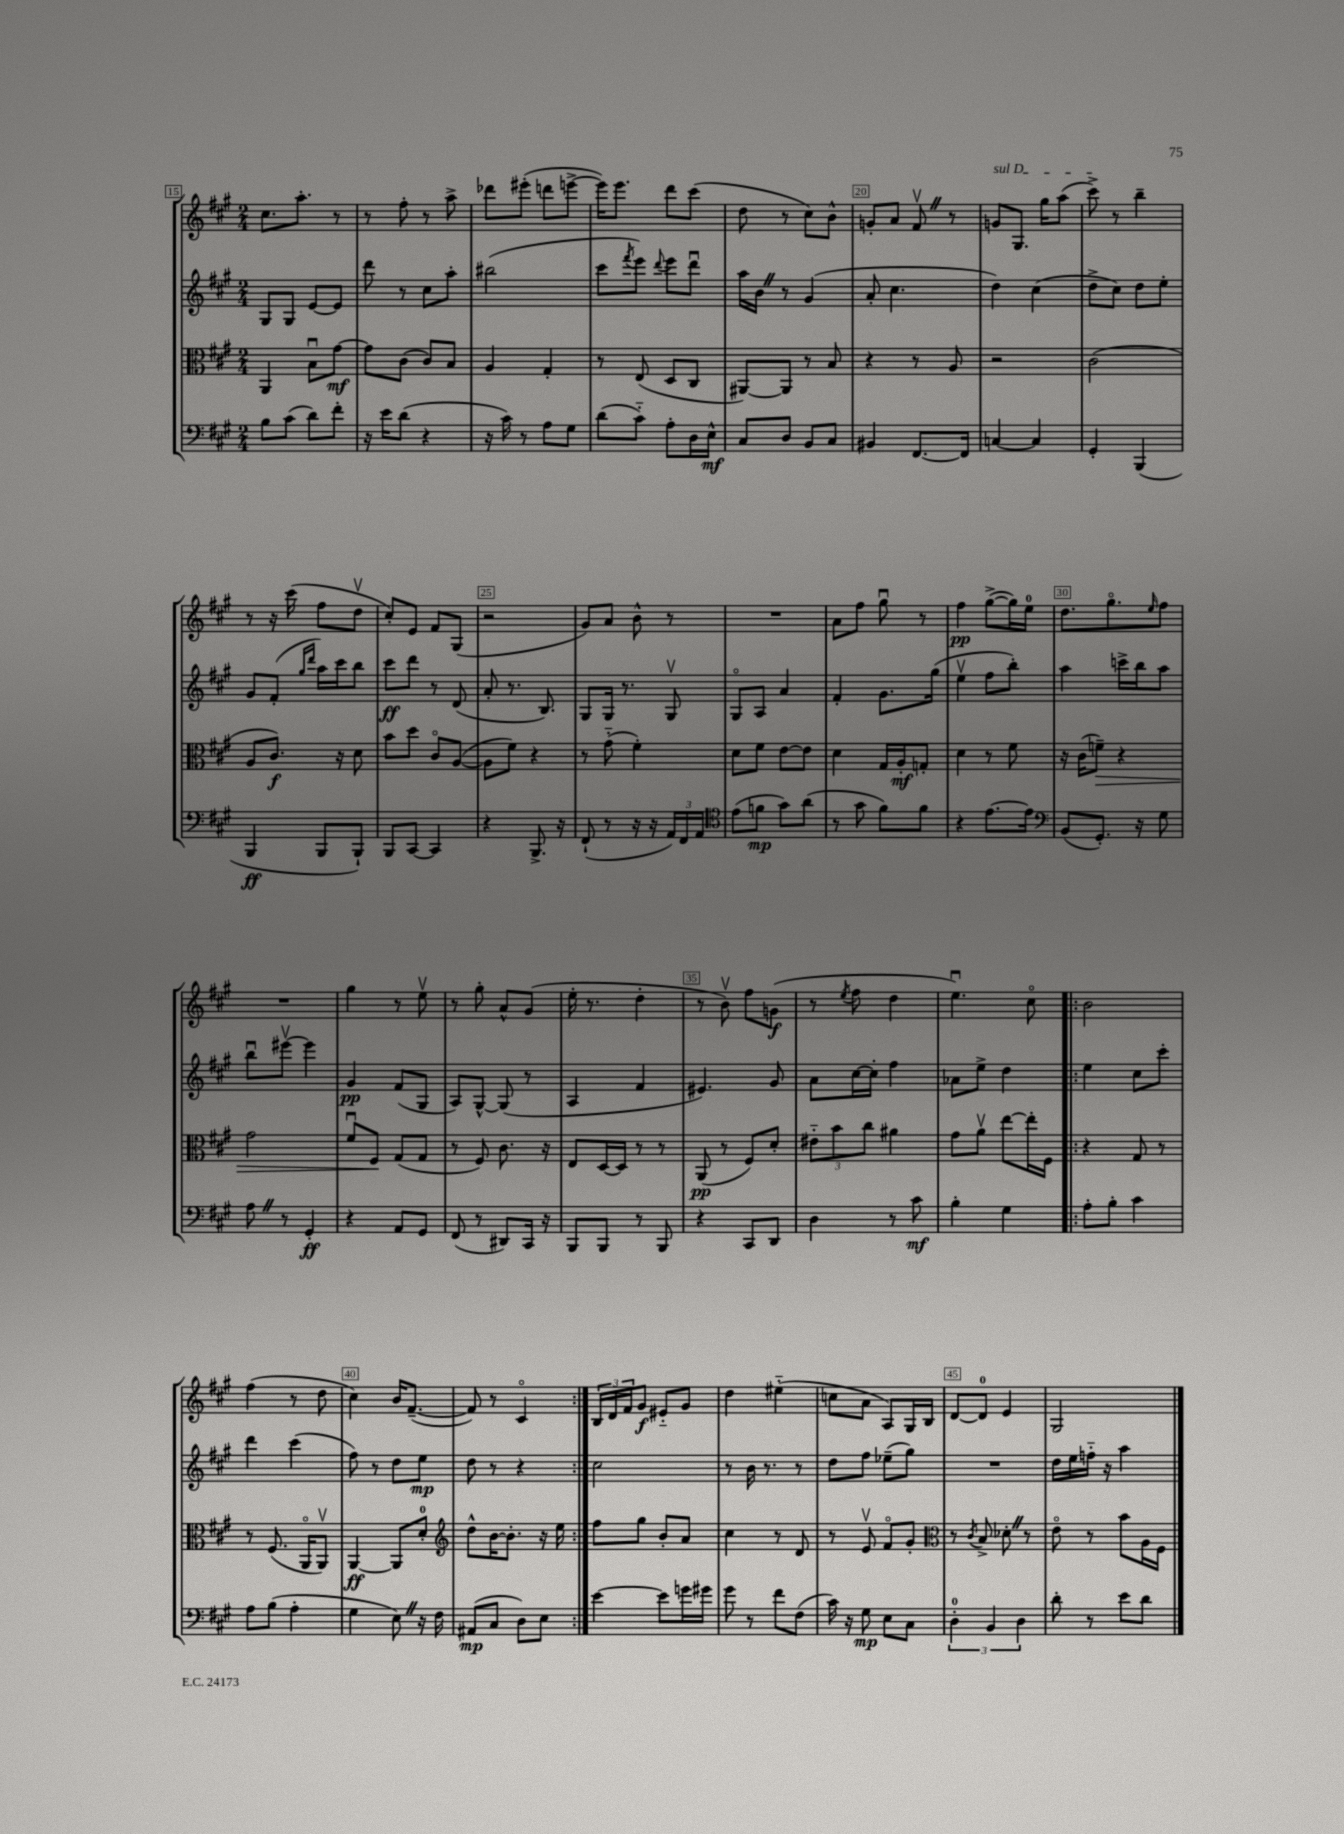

**kern	**dynam	**kern	**dynam	**kern	**dynam	**kern	**dynam
*part4	*part4	*part3	*part3	*part2	*part2	*part1	*part1
*staff4	*staff4	*staff3	*staff3	*staff2	*staff2	*staff1	*staff1
*clefF4	*	*clefC3	*	*clefG2	*	*clefG2	*
*k[f#c#g#]	*	*k[f#c#g#]	*	*k[f#c#g#]	*	*k[f#c#g#]	*
*M2/4	*	*M2/4	*	*M2/4	*	*M2/4	*
=15	=15	=15	=15	=15	=15	=15	=15
8B\L	.	4AA/	.	8G#/L	.	8.cc#\L	.
(8c#\J	.	.	.	8G#/J	.	.	.
.	.	.	.	.	.	8.aa'\J	.
8d\L)	.	8Bu\L	.	[8e/L	.	.	.
8f#'\J	.	[8g#\J	mf	8e/J]	.	8r	.
=16	=16	=16	=16	=16	=16	=16	=16
16r	.	8g#\L]	.	8ddd\	.	8r	.
16e\KL	.	.	.	.	.	.	.
(8d\J	.	(8c#\J	.	8r	.	8ff#'\	.
4r	.	8c#/L)	.	8cc#\L	.	8r	.
.	.	8B/J	.	8aa'\J	.	8aa^\	.
=17	=17	=17	=17	=17	=17	=17	=17
16r	.	4A/	.	(2bb#X\	.	8ddd-X\L	.
16c#\)	.	.	.	.	.	.	.
8r	.	.	.	.	.	(8eee#X'\J	.
8A\L	.	4G#'/	.	.	.	8dddn\L	.
8G#\J	.	.	.	.	.	[8eeen^\J	.
=18	=18	=18	=18	=18	=18	=18	=18
(8d\L	.	8r	.	8ccc#\L	.	16eee\KL])	.
.	.	.	.	.	.	8.eee\J	.
.	.	.	.	8qfff#/	.	.	.
8c#\J)	.	(8E/	.	8eee\J)	.	.	.
.	.	.	.	8qqddd/	.	.	.
8A'\L	.	8D/L	.	8eee\L	.	8ddd\L	.
16D\L	.	8C#/J	.	8dddu\J	.	(8ccc#\J	.
16E^^\JJ	mf	.	.	.	.	.	.
=19	=19	=19	=19	=19	=19	=19	=19
8C#/L	.	[8AA#X/L)	.	16aa\LL	.	8dd\	.
.	.	.	.	16bZ\JJ	.	.	.
8D/J	.	8AA#/J]	.	8r	.	8r	.
8BB/L	.	8r	.	(4g#/	.	8cc#\L)	.
8C#/J	.	8B/	.	.	.	8b^^\J	.
=20	=20	=20	=20	=20	=20	=20	=20
4BB#X/	.	4r	.	8a'/	.	8gn'/L	.
.	.	.	.	4.cc#\	.	8a/J	.
[8.FF#/L	.	8r	.	.	.	8f#vZ/	.
.	.	8A/	.	.	.	8r	.
16FF#/Jk]	.	.	.	.	.	.	.
=21	=21	=21	=21	=21	=21	=21	=21
!	!	!	!	!	!	!LO:TX:a:i:t=sul D	!
[4Cn/	.	2r	.	4dd\)	.	8gn/L	.
.	.	.	.	.	.	8.G#/J	.
4C/]	.	.	.	(4cc#\	.	.	.
.	.	.	.	.	.	16gg#\KL	.
.	.	.	.	.	.	(8aa\J	.
=22	=22	=22	=22	=22	=22	=22	=22
4GG#'/	.	(2c#\	.	8dd^\L	.	8ccc#^\)	.
.	.	.	.	8cc#\J)	.	8r	.
(4BBB/	.	.	.	8dd\L	.	4bb~\	.
.	.	.	.	8ee'\J	.	.	.
!!LO:LB:g=z
=23	=23	=23	=23	=23	=23	=23	=23
4BBB/	ff	8A/L	.	8g#/L	.	8r	.
.	.	8.c#/J)	f	(8f#'/J	.	16r	.
.	.	.	.	.	.	(16ccc#\	.
.	.	.	.	16qqgg#/LL	.	.	.
.	.	.	.	16qqddd/JJ	.	.	.
8BBB/L	.	.	.	16aa\LL)	.	8ff#\L	.
.	.	16r	.	16ccc#\J	.	.	.
8BBB`/J)	.	8d\	.	8bb\J	.	8ddv\J	.
=24	=24	=24	=24	=24	=24	=24	=24
8BBB/L	.	8b\L	.	8ccc#\L	ff	8cc#'/L)	.
[8CC#/J	.	8dd\J	.	8ddd\J	.	8e/J	.
4CC#/]	.	8c#/L	.	8r	.	8f#/L	.
.	.	([8A/J	.	(8d/	.	(8G#/J	.
=25	=25	=25	=25	=25	=25	=25	=25
4r	.	8A\L]	.	8a'/	.	2r	.
.	.	8f#\J)	.	8.r	.	.	.
8.BBB^/	.	4r	.	.	.	.	.
.	.	.	.	8.B/)	.	.	.
16r	.	.	.	.	.	.	.
=26	=26	=26	=26	=26	=26	=26	=26
(8FF#`/	.	8r	.	8G#/L	.	8g#/L)	.
8r	.	(8g#\	.	16G#/Jk	.	8a/J	.
.	.	.	.	8.r	.	.	.
16r	.	4f#'\)	.	.	.	8b^^\	.
16r	.	.	.	.	.	.	.
24AA/LL)	.	.	.	8G#v/	.	8r	.
24FF#/	.	.	.	.	.	.	.
24AA/JJ	.	.	.	.	.	.	.
=27	=27	=27	=27	=27	=27	=27	=27
*clefC4	*	*	*	*	*	*	*
(8e\L	.	8d\L	.	8G#/L	.	2r	.
8fn\J	mp	8f#\J	.	8A/J	.	.	.
8g#\L)	.	[8e\L	.	4a/	.	.	.
(8a\J	.	8e\J]	.	.	.	.	.
=28	=28	=28	=28	=28	=28	=28	=28
8r	.	4d\	.	4f#'/	.	8a\L	.
8g#\	.	.	.	.	.	8ff#\J	.
8f#\L)	.	16G#/LL	.	8.g#\L	.	8gg#u\	.
.	.	16A'/J	mf	.	.	.	.
8f#\J	.	8Gn'/J	.	.	.	8r	.
.	.	.	.	(16gg#\Jk	.	.	.
=29	=29	=29	=29	=29	=29	=29	=29
4r	.	4d\	.	4eev\	.	4ff#\	pp
[8.e\L	.	8r	.	8ff#\L	.	([8gg#^\L	.
.	.	8f#\	.	8bb'\J)	.	16gg#\L])	.
16e\Jk]	.	.	.	.	.	16ee\JJ	.
=30	=30	=30	=30	=30	=30	=30	=30
*clefF4	*	*	*	*	*	*	*
(8BB/L	.	16r	.	4aa\	.	8.dd\L	.
.	.	(16c#\KL	.	.	.	.	.
!	!	!	!LO:HP:b	!	!	!	!
8.GG#'/J)	.	8fn~\J)	>	.	.	.	.
.	.	.	.	.	.	8.gg#\	.
.	.	4r	.	16cccn^\LL	.	.	.
16r	.	.	.	16bb\J	.	.	.
.	.	.	.	.	.	16qqee/	.
8G#\	.	.	.	8aa\J	.	8ff#\J	.
!!LO:LB:g=z
=31	=31	=31	=31	=31	=31	=31	=31
8AZ\	.	2g#\	.	8bbu\L	.	2r	.
8r	.	.	.	[8eee#Xv\J	.	.	.
4GG#'/	ff	.	.	4eee#\]	.	.	.
=32	=32	=32	=32	=32	=32	=32	=32
4r	.	8f#u/L	.	4g#/	pp	4gg#\	.
.	.	8F#/J	.	.	.	.	.
8AA/L	.	(8G#/L	]	(8f#/L	.	8r	.
8GG#/J	.	8G#/J	.	8G#/J	.	8eev\	.
=33	=33	=33	=33	=33	=33	=33	=33
(8FF#/	.	8r	.	8A/L)	.	8r	.
8r	.	8F#/)	.	[8G#^^/J	.	8gg#'\	.
8DD#X/L)	.	8.c#\	.	(8G#/]	.	8a^^/L	.
16CC#/Jk	.	.	.	8r	.	(8g#/J	.
16r	.	16r	.	.	.	.	.
=34	=34	=34	=34	=34	=34	=34	=34
8BBB/L	.	8E/L	.	4A/	.	16ee'\	.
.	.	.	.	.	.	8.r	.
8BBB/J	.	[16D/L	.	.	.	.	.
.	.	16D/JJ]	.	.	.	.	.
8r	.	8r	.	4f#/	.	4dd'\	.
8BBB/	.	8r	.	.	.	.	.
=35	=35	=35	=35	=35	=35	=35	=35
4r	.	(8AA/	pp	4.e#X/)	.	8r	.
.	.	8r	.	.	.	8bv\)	.
8CC#/L	.	8F#/L)	.	.	.	8ff#\L	.
8DD/J	.	8d'/J	.	8g#/	.	(8gn\J	f
=36	=36	=36	=36	=36	=36	=36	=36
4D\	.	12e#X\L	.	8a\L	.	8r	.
.	.	12b\	.	.	.	.	.
.	.	.	.	.	.	8qee/	.
.	.	.	.	[16cc#\L	.	8ff#\	.
.	.	12cc#\J	.	.	.	.	.
.	.	.	.	16cc#'\JJ]	.	.	.
8r	.	4a#X\	.	4ff#\	.	4dd\	.
8c#\	mf	.	.	.	.	.	.
=37	=37	=37	=37	=37	=37	=37	=37
4B'\	.	8g#\L	.	8a-X\L	.	4.eeu\)	.
.	.	8av\J	.	8ee^\J	.	.	.
4G#\	.	[8ee\L	.	4dd\	.	.	.
.	.	16ee'\L]	.	.	.	8cc#\	.
.	.	16F#\JJ	.	.	.	.	.
=38!|:	=38!|:	=38!|:	=38!|:	=38!|:	=38!|:	=38!|:	=38!|:
8A'\L	.	4r	.	4ee\	.	2b\	.
8B'\J	.	.	.	.	.	.	.
4c#\	.	8G#/	.	8cc#\L	.	.	.
.	.	8r	.	8ccc#'\J	.	.	.
!!LO:LB:g=z
=39	=39	=39	=39	=39	=39	=39	=39
8A\L	.	8r	.	4ddd\	.	(4ff#\	.
(8B\J	.	(8.F#/	.	.	.	.	.
4A'\	.	.	.	(4ccc#\	.	8r	.
.	.	16AA/KL	.	.	.	.	.
.	.	8AAv/J)	.	.	.	8dd\	.
=40	=40	=40	=40	=40	=40	=40	=40
4G#\	.	[4AA/	ff	8ff#\)	.	4cc#\)	.
.	.	.	.	8r	.	.	.
8EZ\)	.	8AA/L]	.	8dd\L	.	16b/KL	.
.	.	.	.	.	.	([8.f#~/J	.
16r	.	8d'/J	.	8ee\J	mp	.	.
16F#\	.	.	.	.	.	.	.
=41	=41	=41	=41	=41	=41	=41	=41
*	*	*clefG2	*	*	*	*	*
(8AA#X/L	mp	8dd^^\L	.	8dd\	.	8f#/])	.
8C#/J	.	[16b\K	.	8r	.	8r	.
.	.	8.b'\J]	.	.	.	.	.
8D\L)	.	.	.	4r	.	4c#/	.
8E\J	.	16r	.	.	.	.	.
.	.	16ee\	.	.	.	.	.
=42:|!	=42:|!	=42:|!	=42:|!	=42:|!	=42:|!	=42:|!	=42:|!
[4e\	.	8ff#\L	.	2cc#\	.	24B/LL	.
.	.	.	.	.	.	24d/	.
.	.	.	.	.	.	24f#/J	.
.	.	8gg#\J	.	.	.	8g#/J	f
8e\L]	.	8b'/L	.	.	.	8e#X/L	.
16gn\L	.	8a/J	.	.	.	8g#/J	.
16g#X\JJ	.	.	.	.	.	.	.
=43	=43	=43	=43	=43	=43	=43	=43
8g#\	.	4cc#\	.	8r	.	4dd\	.
8r	.	.	.	16b\	.	.	.
.	.	.	.	8.r	.	.	.
8f#\L	.	8r	.	.	.	(4ee#X\	.
(8F#\J	.	8d/	.	8r	.	.	.
=44	=44	=44	=44	=44	=44	=44	=44
16c#\)	.	8r	.	8dd\L	.	8ccn\L	.
16r	.	.	.	.	.	.	.
8G#\	mp	8ev/	.	8ff#\J	.	8a\J	.
8E\L	.	8f#/L	.	(8ee-X~\L	.	8A/L)	.
8C#\J	.	8g#'/J	.	8gg#\J)	.	16G#/L	.
.	.	.	.	.	.	16B/JJ	.
=45	=45	=45	=45	=45	=45	=45	=45
*	*	*clefC3	*	*	*	*	*
6D'\	.	8r	.	2r	.	[8d/L	.
.	.	8qc#/	.	.	.	.	.
.	.	8B^/	.	.	.	8d/J]	.
6BB/	.	.	.	.	.	.	.
.	.	8d-X'Z\	.	.	.	4e/	.
6D\	.	.	.	.	.	.	.
.	.	8r	.	.	.	.	.
=46	=46	=46	=46	=46	=46	=46	=46
8d'\	.	8e\	.	16dd\LL	.	2G#/	.
.	.	.	.	16ee\	.	.	.
8r	.	8r	.	16ffn\JJ	.	.	.
.	.	.	.	16r	.	.	.
8e\L	.	8b\L	.	4aa\	.	.	.
8d\J	.	16A\L	.	.	.	.	.
.	.	16F#\JJ	.	.	.	.	.
==	==	==	==	==	==	==	==
*-	*-	*-	*-	*-	*-	*-	*-
